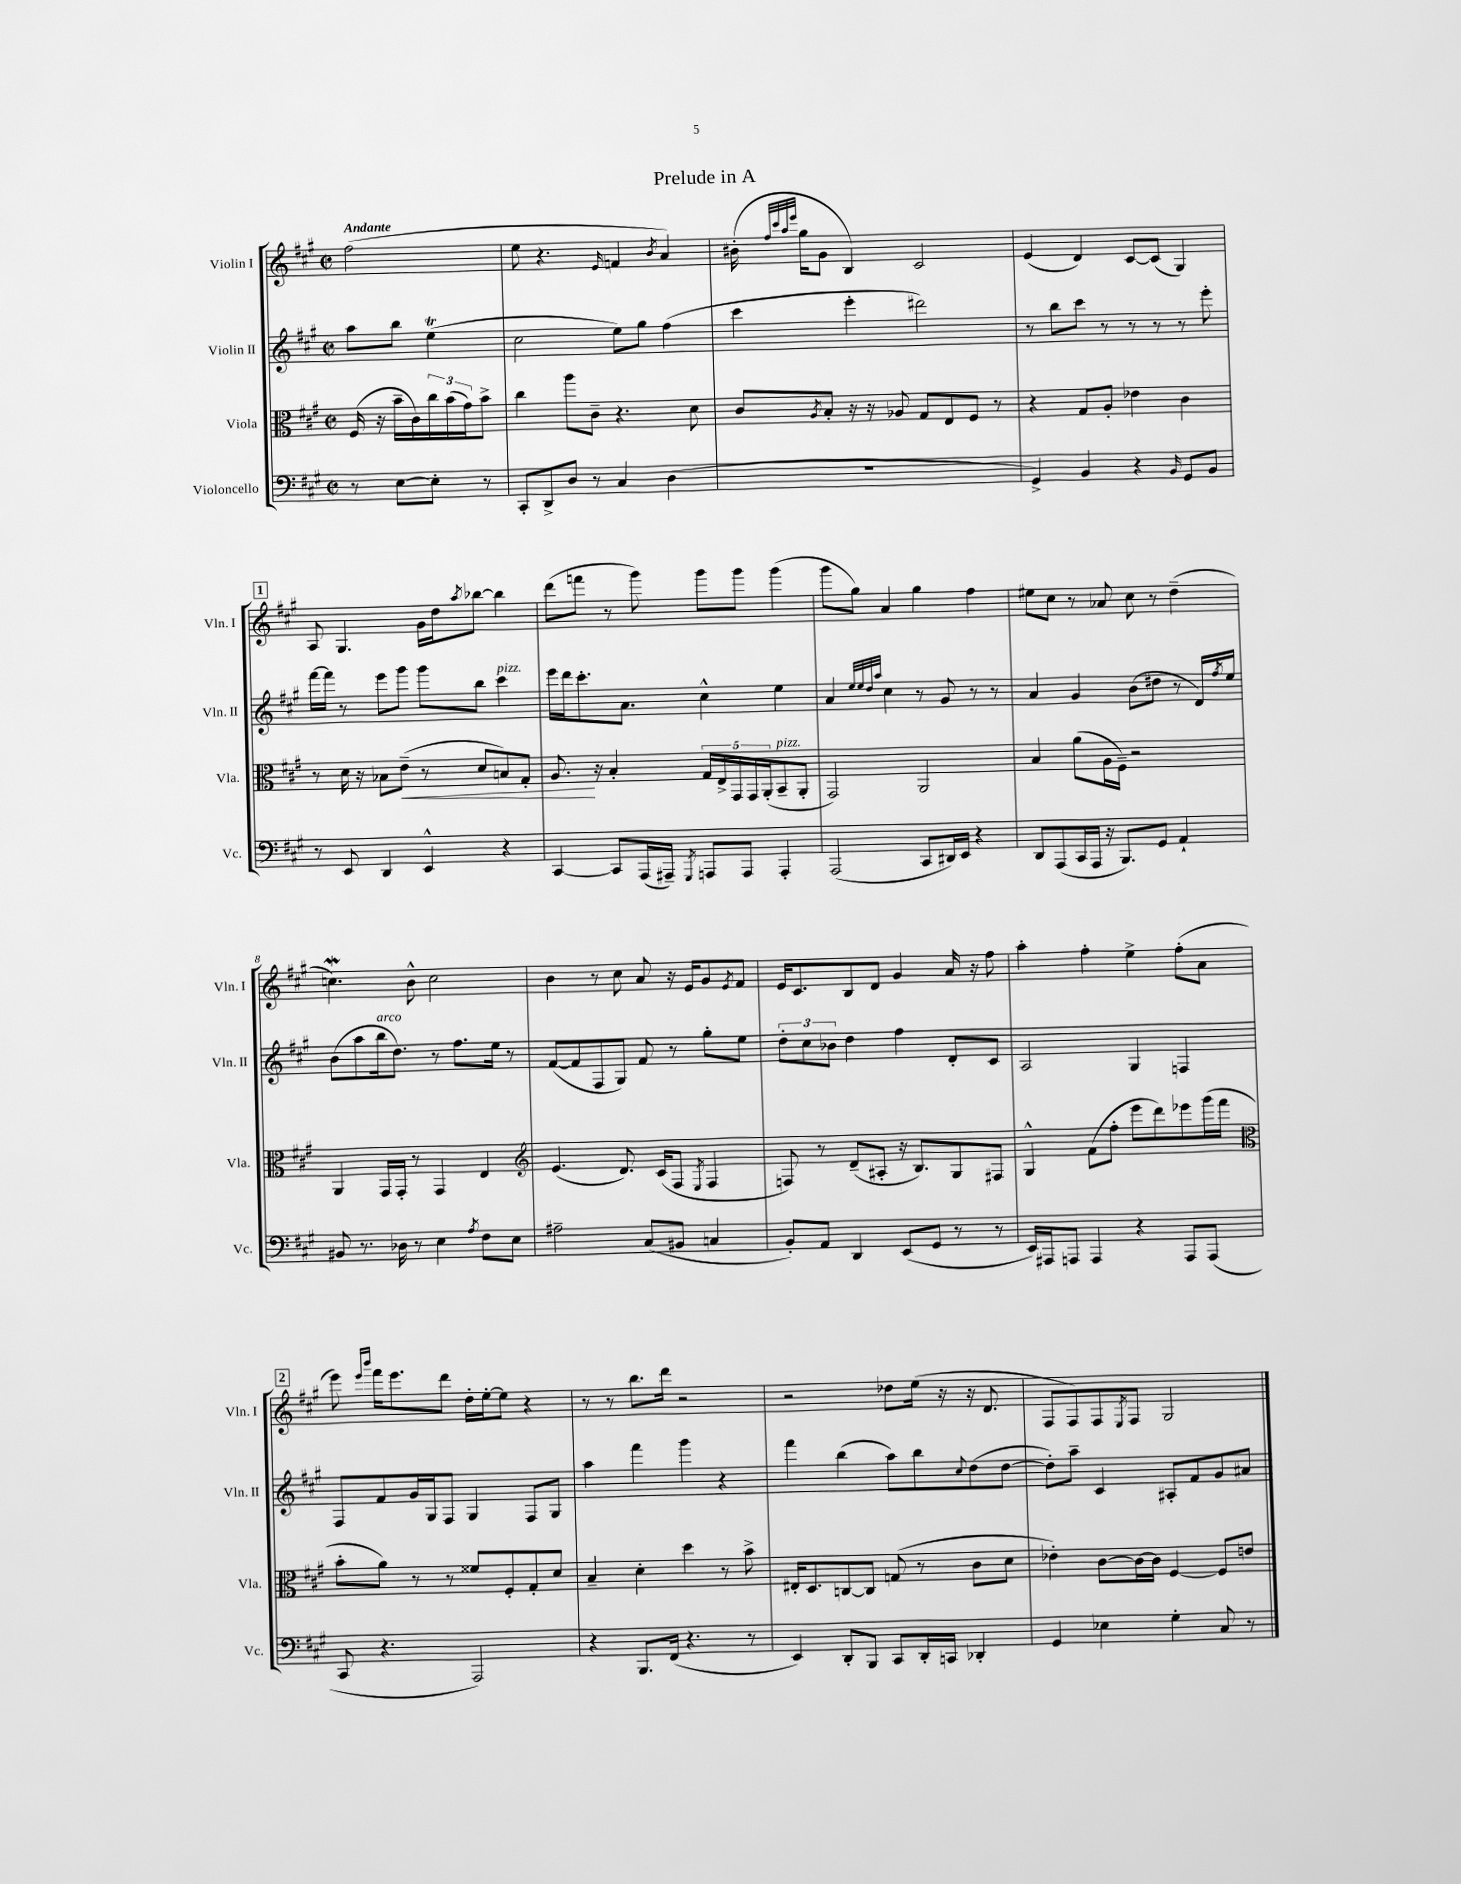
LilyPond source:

\header { title = "Prelude in A" }
<<
\new StaffGroup <<
\new Staff = "s0" \with { instrumentName = "Violin I" shortInstrumentName = "Vln. I" } {
    \clef treble \key a \major \defaultTimeSignature \time 2/2 \partial 2 \tempo "Andante"
    fis''2( |
    e''8 r4. \grace { e'16 } f'4 \acciaccatura { b'8 } a'4) |
    bis'16-.( \grace { fis''32 cis'''32 a''32 e'''32 } gis''16 gis'8 b4) cis'2 |
    e'4( d'4) cis'8~ cis'8( gis4) |
    \mark \markup { \box "1" } a8 gis4. gis'16 d''16 \acciaccatura { a''8 } bes''8~ bes''4 |
    d'''8( f'''8 r8 gis'''8) gis'''8 gis'''8 gis'''4( |
    gis'''8 gis''8) a'4 gis''4 fis''4 |
    eis''8 cis''8 r8 aes'8 cis''8 r8 d''4--( |
    c''4.\mordent) b'8-^ c''2 |
    b'4 r8 cis''8 a'8 r16 e'16 gis'8 \acciaccatura { e'8 } fis'8 |
    e'16 cis'8. b8 d'8 gis'4 a'16 r16 fis''8 |
    a''4-. fis''4-. e''4-> fis''8-.( a'8 |
    \mark \markup { \box "2" } e'''8) \grace { e'''16 b'''16 } fis'''16 e'''8. d'''8 d''16-. e''16~-. e''8 r4 |
    r8 r8 b''8. d'''16 r2 |
    r2 des''8 e''16( r16 r16 d'8. |
    fis8 fis8) fis8 \acciaccatura { e8 } fis8 gis2 \bar "|." |
}
\new Staff = "s1" \with { instrumentName = "Violin II" shortInstrumentName = "Vln. II" } {
    \clef treble \key a \major \defaultTimeSignature \time 2/2 \partial 2
    a''8 b''8 e''4\trill( |
    cis''2 e''8) gis''8 fis''4( |
    cis'''4 e'''4-. dis'''2) |
    r8 b''8 cis'''8 r8 r8 r8 r8 e'''8-. |
    \mark \markup { \box "1" } fis'''16~ fis'''16 r8 e'''8 gis'''8 gis'''8 b''8 cis'''4^\markup { \italic "pizz." } |
    e'''16 d'''16 cis'''8.-. a'8. cis''4-^ e''4 |
    a'4 \grace { e''32 e''32 d''32 a''32 } cis''4 r8 gis'8 r8 r8 |
    a'4 gis'4 b'8( dis''8 r8 d'16) \acciaccatura { fis''8 } e''16 |
    b'8( a''8 b''16^\markup { \italic "arco" } d''8.) r8 fis''8. e''16 r8 |
    fis'8~( fis'8 fis8 gis8) fis'8 r8 gis''8-. e''8 |
    \tuplet 3/2 { d''8-. cis''8 bes'8 } d''4 fis''4 d'8-. cis'8 |
    a2 gis4 f4 |
    \mark \markup { \box "2" } fis8 fis'8 gis'16 gis16 fis8 gis4 fis8 gis8 |
    a''4 fis'''4 gis'''4 r4 |
    fis'''4 b''4( a''8) b''8 \appoggiatura { cis''8 } d''8( d''8~ |
    d''8-.) a''8-- cis'4 ais8-. fis'8 gis'8 ais'8 \bar "|." |
}
\new Staff = "s2" \with { instrumentName = "Viola" shortInstrumentName = "Vla." } {
    \clef alto \key a \major \defaultTimeSignature \time 2/2 \partial 2
    fis16( r16 b'16-- cis'16) \tuplet 3/2 { cis''16 b'16( gis'16) } b'8-> |
    cis''4 a''8 cis'8-- r4. d'8 |
    cis'8 \acciaccatura { a8 } b8-. r16 r16 aes8 gis8 e8 fis8 r8 |
    r4 gis8 a8-. ees'4 cis'4 |
    \mark \markup { \box "1" } r8 d'16 r16 bes8 e'8--\<( r8 d'8 b8) gis8-. |
    a8.\! r16 b4-. \tuplet 5/4 { gis16 e16-> gis,16 gis,16 a,16-.( } b,8--^\markup { \italic "pizz." } a,8-. |
    gis,2) a,2 |
    b4 a'8( a16 fis16--) r2 |
    a,4 gis,16 gis,16-. r8 gis,4 e4 |
    \clef treble e'4.( d'8.) cis'16( fis8 \acciaccatura { e8 } fis4 |
    f8) r8 d'8--( ais8-. r16 b8.) gis8 fis8 |
    gis4-^ fis'8( fis''8-. e'''8 d'''8) ees'''8 gis'''16( fis'''16 |
    \mark \markup { \box "2" } \clef alto b'8-. a'8) r8 r8 fisis'8 fis8-. gis8-. d'8 |
    b4-- d'4-. d''4 r8 b'8-> |
    eis16-. d8. c8~ c8 g8( r8 cis'8 d'8 |
    ees'4-.) cis'8~ cis'16~ cis'16 fis4~ fis8 e'8 \bar "|." |
}
\new Staff = "s3" \with { instrumentName = "Violoncello" shortInstrumentName = "Vc." } {
    \clef bass \key a \major \defaultTimeSignature \time 2/2 \partial 2
    r8 e8~ e8-. r8 |
    cis,8-. d,8-> d8 r8 cis4 d4( |
    R1 |
    gis,4->) b,4 r4 \grace { b,16 } gis,8 b,8 |
    \mark \markup { \box "1" } r8 e,8 d,4 e,4-^ r4 |
    cis,4~ cis,8 a,,16( ais,,16--) \acciaccatura { gis,,8 } a,,8 a,,8 a,,4-. |
    a,,2( cis,8 dis,16) e,16 r4 |
    d,8 a,,8( cis,16 a,,16 r16 b,,8.) gis,8 a,4-! |
    bis,8 r8. des16 r8 e4 \acciaccatura { a8 } fis8 e8 |
    ais2-- cis8( bis,8 c4 |
    b,8-.) a,8 d,4 e,8( gis,8 r8 r8 |
    e,16) ais,,16 a,,8 a,,4 r4 a,,8 a,,8( |
    \mark \markup { \box "2" } cis,8 r4. a,,2) |
    r4 b,,8. fis,16( r4. r8 |
    e,4) d,8-. b,,8 cis,8 d,16-. c,16 des,4-. |
    gis,4 ees4 gis4-. cis8 r8 \bar "|." |
}
>>
>>
